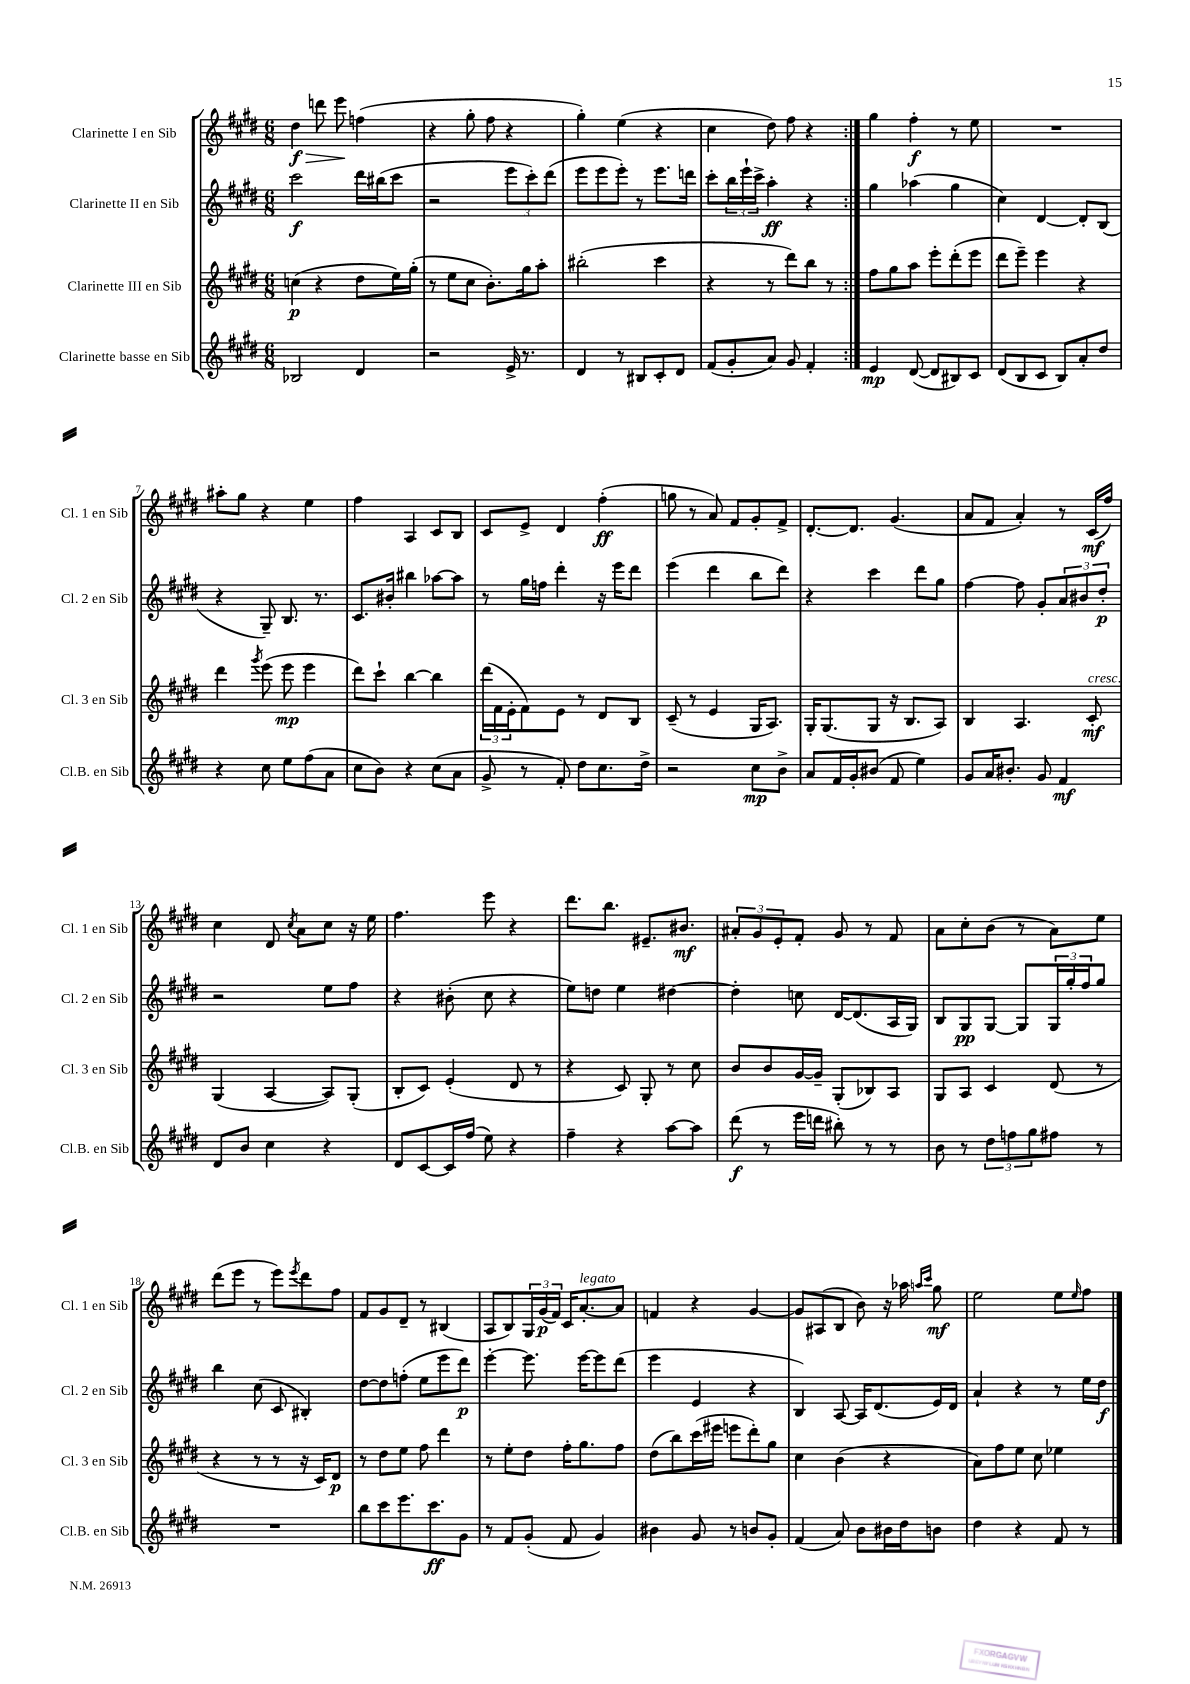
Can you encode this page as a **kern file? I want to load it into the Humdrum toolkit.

**kern	**kern	**kern	**kern
*staff4	*staff3	*staff2	*staff1
*clefG2	*clefG2	*clefG2	*clefG2
*k[f#c#g#d#]	*k[f#c#g#d#]	*k[f#c#g#d#]	*k[f#c#g#d#]
*M6/8	*M6/8	*M6/8	*M6/8
2B-	(4cc	2ccc#	4dd#
.	4r	.	8ddd
.	.	.	8eee
4d#	8dd#	16ddd#	(4ff
.	.	(16bb#	.
.	16ee)	8ccc#	.
.	(16gg#'	.	.
=	=	=	=
2r	8r	2r	4r
.	8ee	.	.
.	8cc#	.	8gg#'
.	8.b')	.	8ff#
16e^	.	12eee	4r
8.r	16gg#	.	.
.	.	12ccc#')	.
.	8aa'	.	.
.	.	(12ddd#	.
=	=	=	=
4d#	(2bb#'	8eee	4gg#')
.	.	8eee	.
8r	.	8eee')	(4ee
8B#	.	8r	.
8c#'	4ccc#	8.eee	4r
8d#	.	.	.
.	.	16ddd	.
=	=	=	=
(8f#	4r	8ccc#'	4cc#
8g#'	.	24bb	.
.	.	24eee`	.
.	.	24ccc#^	.
8a)	8r	4aa'	8dd#)
8g#	8ddd#)	.	8ff#
4f#'	8bb	4r	4r
.	8r	.	.
=:|!	=:|!	=:|!	=:|!
4e	8ff#	4gg#	4gg#
.	8gg#	.	.
([8d#	8aa	(4aa-	4ff#'
8d#]	8eee'	.	.
8B#)	(8ddd#'	4gg#	8r
8c#	8eee	.	8ee
=	=	=	=
(8d#	8ddd#	4cc#)	2.r
8B	8eee~)	.	.
8c#	4eee	[4d#	.
8B)	.	.	.
8a'	4r	8d#']	.
8dd#	.	(8B	.
=	=	=	=
4r	4ddd#	4r	8aa#'
.	.	.	8gg#
.	8qggg#	.	.
8cc#	(8eee	8G#~)	4r
8ee	8eee	8.B	.
(8ff#	4eee	.	4ee
.	.	8.r	.
8a	.	.	.
=	=	=	=
8cc#	8ddd#)	8.c#	4ff#
8b)	8ccc#`	.	.
.	.	16b#'	.
4r	[4bb	4bb#	4A
(8cc#	4bb]	[8aa-	8c#
8a	.	8aa-]	8B
=	=	=	=
8g#^	(24ddd#	8r	8c#
.	24f#	.	.
.	24e'	.	.
8r	8f#)	16gg#	8e^
.	.	16ff	.
8f#')	8e	4ddd#'	4d#
8dd#	8r	.	.
8.cc#	8d#	16r	(4ff#'
.	.	16eee	.
.	8B	8ddd#	.
16dd#^	.	.	.
=	=	=	=
2r	(8c#~	(4eee	8gg
.	8r	.	8r
.	4e	4ddd#	8a)
.	.	.	8f#
8cc#	16G#	8bb	8g#'
.	8.A)	.	.
8b^	.	8ddd#)	8f#^
=	=	=	=
8a	16G#'	4r	[8.d#'
.	(8.G#	.	.
16f#	.	.	.
16g#'	.	.	8.d#]
(8b#	8G#	4ccc#	.
8f#	16r	.	(4.g#
.	8.B	.	.
4ee)	.	8ddd#	.
.	8A)	8gg#	.
=	=	=	=
8g#	4B	[4ff#	8a
16a	.	.	8f#
8.b#'	.	.	.
.	4.A	8ff#]	4a')
8g#	.	8g#'	.
4f#	.	12a	8r
.	.	12b#	.
.	8c#'	.	(16c#
.	.	12dd#'	.
.	.	.	16ff#)
=	=	=	=
8d#	(4G#	2r	4cc#
8b	.	.	.
4cc#	[4A	.	8d#
.	.	.	8qcc#
.	.	.	8a
4r	8A])	8ee	8cc#
.	(8G#'	8ff#	16r
.	.	.	16ee
=	=	=	=
8d#	8B'	4r	4.ff#
[8c#	8c#)	.	.
16c#]	(4e'	(8b#'	.
(16ff#	.	.	.
8ee)	.	8cc#	8eee
4r	8d#	4r	4r
.	8r	.	.
=	=	=	=
4ff#~	4r	8ee)	8.ddd#
.	.	8dd	.
.	.	.	8.bb
4r	8c#)	4ee	.
.	8G#'	.	8.e#~
[8aa	8r	[4dd#	.
.	.	.	8.b#
8aa]	8cc#	.	.
=	=	=	=
(8ddd#	8b	4dd#']	12a#'
.	.	.	12g#
8r	8b	.	.
.	.	.	12e'
16eee	[16g#	8cc	8f#'
16ddd	16g#~]	.	.
8bb#')	(8G#'	[16d#	8g#
.	.	(8.d#]	.
8r	8B-)	.	8r
8r	8A	16A	8f#
.	.	16G#)	.
=	=	=	=
8b	8G#	8B	8a
8r	8A	8G#	8cc#'
12dd#	4c#	[8G#	(8b
12ff	.	.	.
.	.	8G#]	8r
12gg#	.	.	.
8ff#	(8d#	24G#	8a)
.	.	24gg#'	.
.	.	24ff#	.
8r	8r	8gg#	8ee
=	=	=	=
2.r	4r	4bb	(8ddd#
.	.	.	8eee
.	8r	(8cc#	8r
.	8r	8c#	8eee)
.	.	.	8qeee
.	16r	4B#')	8ddd#
.	16c#)	.	.
.	8d#	.	8ff#
=	=	=	=
8bb	8r	[8dd#	8f#
8ccc#	8dd#	8dd#]	8g#
8.eee	8ee	(8ff'	8d#~
.	8ff#	8ee	8r
8.ccc#	.	.	.
.	4ddd#	8eee	(4B#
8g#	.	8ddd#)	.
=	=	=	=
8r	8r	[4eee'	8A
8f#	8ee'	.	8B)
(8g#'	8dd#	8.eee]	24G#
.	.	.	(24g#
.	.	.	24f#)
8f#	16ff#'	.	16c#
.	8.gg#	[16eee	[8.a'
4g#)	.	8eee]	.
.	8ff#	(8ddd#	8a]
=	=	=	=
4b#	(8dd#	4eee	4f
.	8bb)	.	.
8g#	(16ccc#	4e	4r
.	16eee#	.	.
8r	8eee	.	.
8b	8ddd#')	4r	[4g#
8g#'	8gg#	.	.
=	=	=	=
(4f#	4cc#	4B)	8g#]
.	.	.	(8A#
8a)	(4b	[8A	8B
8b	.	16A]	8b)
.	.	(8.d#	.
16b#	4r	.	16r
16dd#	.	.	16aa-
.	.	.	16qqaa
.	.	.	16qqccc#
8b	.	16e)	8gg#
.	.	16d#	.
=	=	=	=
4dd#	8a)	4a`	2ee
.	8ff#	.	.
4r	8ee	4r	.
.	8cc#	.	.
8f#	4ee-	8r	8ee
.	.	.	16qqee
8r	.	16ee	8ff#
.	.	16dd#	.
==	==	==	==
*-	*-	*-	*-
